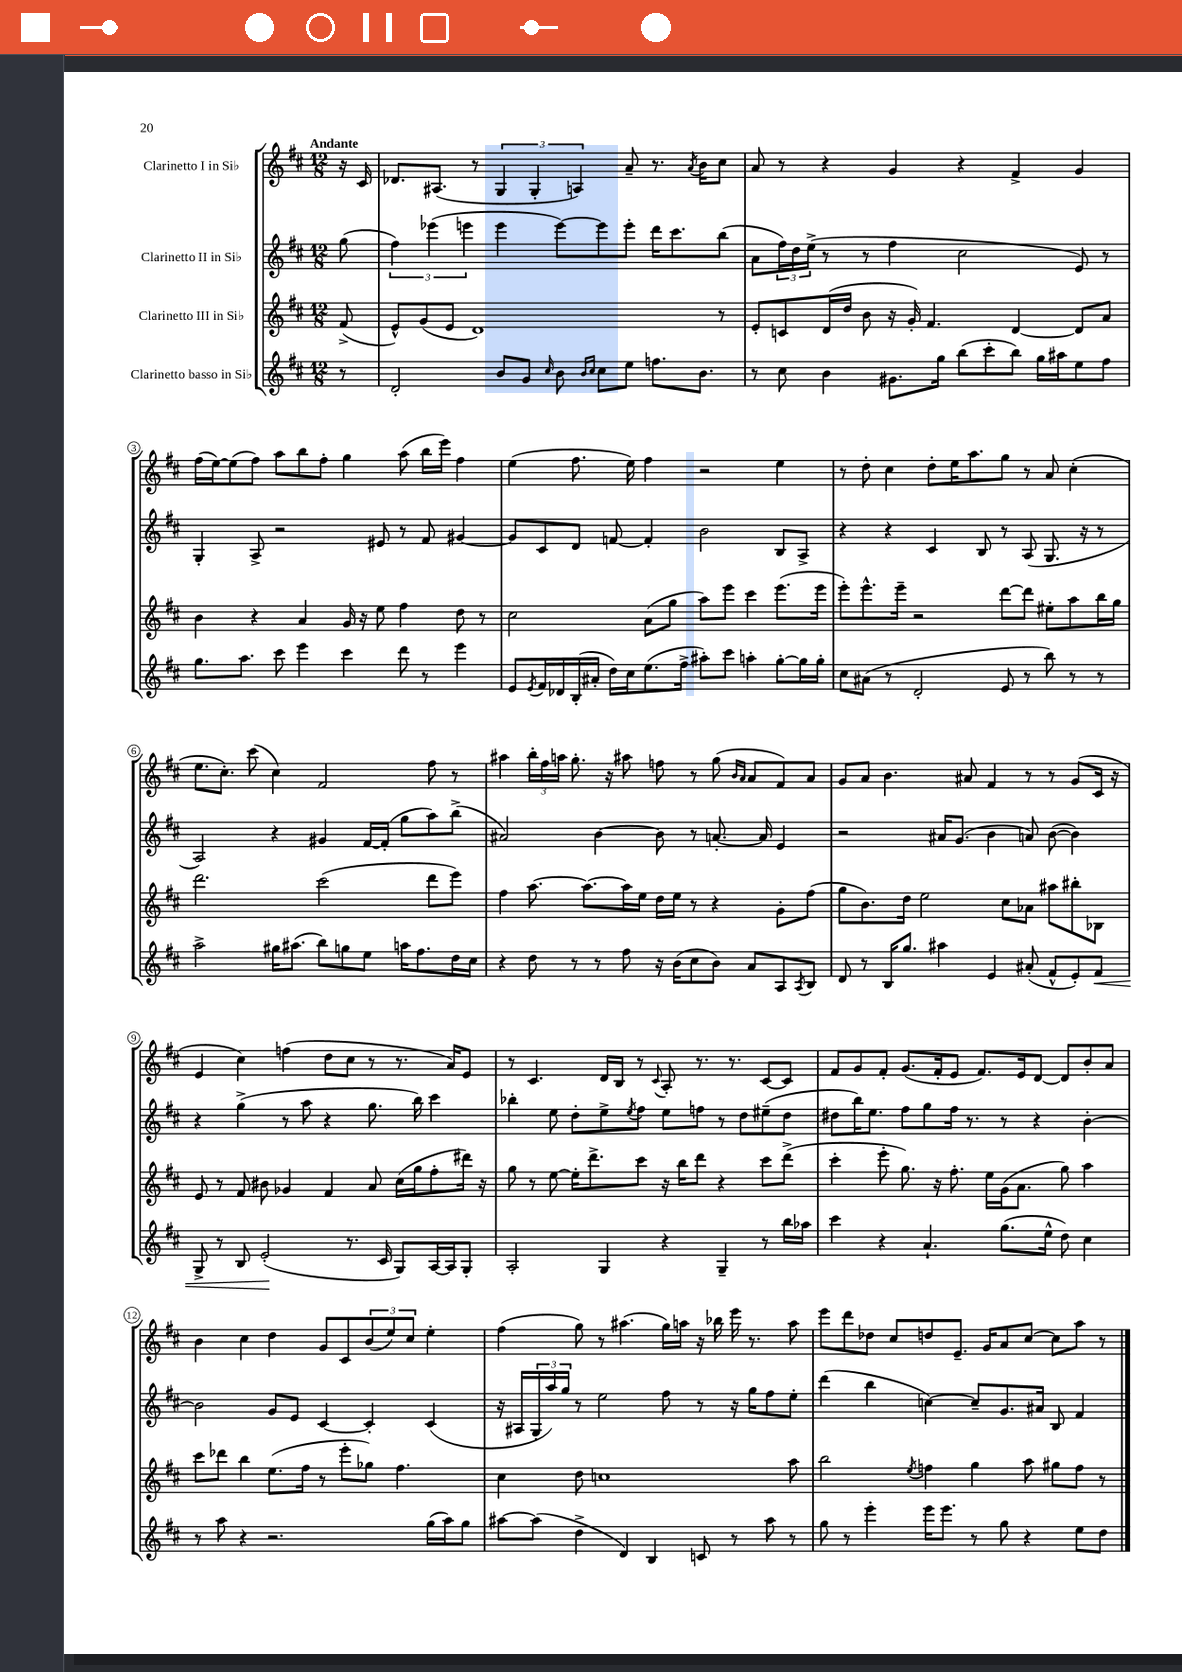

**kern	**dynam	**kern	**kern	**kern
*part4	*part4	*part3	*part2	*part1
*staff4	*staff4	*staff3	*staff2	*staff1
*I"Clarinetto basso in Si♭	*	*I"Clarinetto III in Si♭	*I"Clarinetto II in Si♭	*I"Clarinetto I in Si♭
*clefG2	*	*clefG2	*clefG2	*clefG2
*k[f#c#]	*	*k[f#c#]	*k[f#c#]	*k[f#c#]
*M12/8	*	*M12/8	*M12/8	*M12/8
=	=	=	=	=
!	!	!	!	!LO:TX:a:B:t=Andante
8r	.	(8f#^/	(8gg\	16r
.	.	.	.	16c#/
=1	=1	=1	=1	=1
2d'/	.	8e^^/L)	6ff#\)	8.d-X/L
.	.	(8g/	.	.
.	.	.	(6eee-X\	.
.	.	.	.	(8.A#X/J
.	.	8e/J	.	.
.	.	.	6eeen\	.
.	.	1d)	.	8r
8b/L	.	.	4eee\	6G/
8g/J	.	.	.	.
.	.	.	.	6G'/
16qqcc#/	.	.	.	.
8b\	.	.	[8eee\L)	.
.	.	.	.	6An/)
16qqb/LL	.	.	.	.
16qqcc#/JJ	.	.	.	.
8cc#\L	.	.	8eee\]	.
8ee\J	.	.	8eee'\J	8a~/
8.ffn\L	.	.	16ddd\KL	8.r
.	.	.	8.ccc#\	.
.	.	.	.	8qa/
8.b\J	.	.	.	16b\KL
.	.	8r	(8bb\J	8cc#\J
=2	=2	=2	=2	=2
8r	.	8e'/L	8a\L	8a/
8cc#\	.	8cn/	24ff#\L)	8r
.	.	.	24dd\	.
.	.	.	(24ee^\JJ	.
4b\	.	(16d/L	8r	4r
.	.	16dd/JJ	.	.
.	.	8b\	8r	.
8.g#X\L	.	16r	4ff#\	4g/
.	.	16g'/)	.	.
.	.	4.f#/	.	.
16gg\Jk	.	.	.	.
(8bb\L	.	.	2cc#\	4r
8ccc#'\	.	.	.	.
8bb\J)	.	[4d/	.	4f#^/
16gg\LL	.	.	.	.
16aa#X\J	.	.	.	.
8ee\	.	8d/L]	8e/)	4g/
8ff#\J	.	8a/J	8r	.
!!LO:LB:g=z
=3	=3	=3	=3	=3
8.gg\L	.	4b\	4G'/	(16ff#\LL
.	.	.	.	[16ee\J)
.	.	.	.	(8ee\]
8.aa\J	.	.	.	.
.	.	4r	8A^/	8ff#\J)
8ccc#\	.	.	2r	8aa\L
4eee\	.	4a/	.	8bb\
.	.	.	.	8ff#'\J
4ccc#\	.	16g/	.	4gg\
.	.	16r	.	.
.	.	8ee\	8e#X/	.
8ddd\	.	4ff#\	8r	(8aa\
8r	.	.	8f#/	16bb\LL
.	.	.	.	16eee\JJ)
4eee\	.	8dd\	[4g#X/	4ff#\
.	.	8r	.	.
=4	=4	=4	=4	=4
8e/L	.	2cc#\	8g#/L]	(4ee\
8qe/	.	.	.	.
16f#/L	.	.	8c#/	.
16d-X/	.	.	.	.
(16B'/	.	.	8d/J	8.ff#\
16a#X'/JJ	.	.	.	.
16dd\LL)	.	.	[8fn/	.
16cc#\J	.	.	.	16ee\)
(8.ee\	.	(8a\L	4f'/]	4ff#\
.	.	8gg\J	.	.
16ff#^\Jk	.	.	.	.
8aa#X'\L)	.	8aa\L)	2b\	2r
8ccc#\J	.	8eee\J	.	.
4aan'\	.	4ccc#\	.	.
[8gg'\L	.	(8.eee\L	8B/L	4ee\
16gg\L]	.	.	8A^/J	.
16gg'\JJ	.	16eee\Jk	.	.
=5	=5	=5	=5	=5
8cc#\L	.	8eee'\L)	4r	8r
(8a#X\J	.	8.eee^^\	.	8dd'\
8r	.	.	4r	4cc#\
.	.	16eee~\Jk	.	.
2d'/	.	2r	.	.
.	.	.	4c#/	8dd'\L
.	.	.	.	16ee\K
.	.	.	.	8.aa\
.	.	.	8B/	.
8e/	.	[8ddd\L	8r	8gg\J
8r	.	8ddd\J]	(8A/	8r
8bb\)	.	8ee#X'\L	8.G/	8a/
8r	.	8aa\	.	(4cc#'\
.	.	.	16r	.
8r	.	16bb\L	8r	.
.	.	16gg\JJ	.	.
!!LO:LB:g=z
=6	=6	=6	=6	=6
2aa^\	.	2.ddd\	2A/)	8.ee\L
.	.	.	.	8.cc#'\J)
.	.	.	.	(8ccc#\
16gg#X\KL	.	.	4r	4cc#\)
(8.aa#X\J	.	.	.	.
8bb\L)	.	(2ccc#\	4g#X/	2f#/
8ggn\	.	.	.	.
8ee\J	.	.	[16f#/LL	.
.	.	.	(16f#'/JJ]	.
16aan\KL	.	.	8gg\L	.
8.ff#\	.	.	.	.
.	.	8ddd\L	8aa\)	8ff#\
16dd\L	.	8eee\J)	(8bb^\J	8r
16cc#\JJ	.	.	.	.
=7	=7	=7	=7	=7
4r	.	4ff#\	2a#X/)	4aa#X\
8dd\	.	[8.aa\	.	24bb'\LL
.	.	.	.	24ff#\
.	.	.	.	24aan\JJ
8r	.	.	.	8.gg'\
.	.	8.aa\L_	.	.
8r	.	.	[4b\	.
.	.	.	.	16r
8ff#\	.	16aa\L]	.	8aa#X\
.	.	16ee\JJ	.	.
16r	.	16dd\LL	8b\]	8ffn\
(16b\KL	.	16ee\JJ	.	.
8cc#\	.	8r	8r	8r
8b\J)	.	4r	[8.an'/	(8gg\
.	.	.	.	16qqb/LL
.	.	.	.	16qqa/JJ
8a/L	.	.	.	8a/L
.	.	.	16a/]	.
8A/	.	8g'\L	4e/	8f#/)
8qA/	.	.	.	.
8B/J	.	(8ff#\J	.	8a/J
=8	=8	=8	=8	=8
8d/	.	8gg\L	2r	8g/L
8r	.	8.b\)	.	8a/J
16B/KL	.	.	.	4.b\
8.gg/J	.	16dd\Jk	.	.
.	.	2ee\	.	.
4aa#X\	.	.	16a#X/KL	.
.	.	.	(8.g/J	.
.	.	.	.	8a#X/
4e/	.	.	4b\	4f#/
.	.	8cc#\L	.	.
(8a#X'/	.	8a-X\J	8an/)	8r
8f#^^/L	.	8aa#X\L	([8b\	8r
8e'/)	.	8bb#X'\	4b\])	(8g/L
!	!LO:HP:b	!	!	!
8f#/J	<	8B-X\J	.	16c#/Jk
.	.	.	.	16r
!!LO:LB:g=z
=9	=9	=9	=9	=9
8G^/	.	8e/	4r	4e/
8r	.	8r	.	.
8B/	.	8f#/	(4gg^\	4cc#\)
(2e'/	.	8b#X\	.	.
.	.	4g-X/	8r	(4ffn\
.	.	.	8aa\	.
.	.	4f#/	4r	8dd\L
8.r	[	.	.	8cc#\J
.	.	8a/	8.gg\	8r
16c#/	.	.	.	.
8G/L)	.	(16cc#\LL	.	8.r
.	.	16gg\J	16bb\)	.
[16A/L	.	8ff#'\	4ccc#\	.
16A/J]	.	.	.	16a/KL)
8G'/J	.	16ddd#X\Jk)	.	8e/J
.	.	16r	.	.
=10	=10	=10	=10	=10
2A'/	.	8gg\	4bb-X'\	8r
.	.	8r	.	4.c#/
.	.	[8ee\	8ee\	.
.	.	16ee'\KL]	8dd'\L	.
.	.	8.ddd^\	.	.
4G/	.	.	8ee^\	16d/LL
.	.	.	.	16B/JJ
.	.	.	8qee/	.
.	.	8ccc#\J	8ff#\J	8r
.	.	.	.	8qqc#/
4r	.	16r	8ee\L	8A'/
.	.	16bb\KL	.	.
.	.	8ddd\J	8ffn\J	8.r
4G~/	.	4r	8r	.
.	.	.	.	8.r
.	.	.	8dd\L	.
8r	.	8ccc#\L	(8ee#X~\	[8c#/L
16bb\LL	.	(8ddd^\J	8dd\J	8c#/J]
16aa-X\JJ	.	.	.	.
=11	=11	=11	=11	=11
4ccc#\	.	4ccc#'\	8dd#X\L	8f#/L
.	.	.	16bb\K)	8g/
.	.	.	8.ee\J	.
4r	.	8eee'\	.	8f#'/J
.	.	8.gg\)	8ff#\L	(8.g/L
4.a`/	.	.	8gg\	.
.	.	16r	.	16f#'/k
.	.	8.ff#'\	16ff#\Jk	8e/J
.	.	.	8.r	.
.	.	.	.	8.f#/L)
.	.	16ee\LL	.	.
(8.gg\L	.	(16g\J	8r	.
.	.	8.a\J	.	16e/k
.	.	.	4r	[8d/J
16ee^^\Jk	.	.	.	.
8dd\)	.	8gg\)	.	8d/L]
4cc#\	.	4aa\	[4b'\	8b'/
.	.	.	.	8a/J
!!LO:LB:g=z
=12	=12	=12	=12	=12
8r	.	8ccc#\L	2b\]	4b\
8aa\	.	8ddd-X\J	.	.
4r	.	4bb\	.	4cc#\
2.r	.	(8.ee\L	8g/L	4dd\
.	.	.	8e/J	.
.	.	16ff#\Jk	.	.
.	.	8r	[4c#/	8g/L
.	.	8eee'\L	.	8c#/
.	.	8gg-X\J)	4c#'/]	(12b/
.	.	.	.	12ee/)
.	.	4.ff#\	.	.
.	.	.	.	12cc#/J
(16gg\LL	.	.	(4c#/	4ee'\
16aa\J)	.	.	.	.
8gg\J	.	.	.	.
=13	=13	=13	=13	=13
[8aa#X\L	.	4cc#\	16r	(4ff#\
.	.	.	16A#X/LL	.
(8aa#\J]	.	.	24G'/	.
.	.	.	24aa/)	.
.	.	.	24gg/JJ	.
4dd^\	.	8dd\	8r	8gg\)
.	.	1ccn	2ee\	8r
4d/)	.	.	.	(4.aa#X\
4B/	.	.	.	.
.	.	.	8ff#\	16gg\LL)
.	.	.	.	16aan\JJ
8cn/	.	.	8r	16r
.	.	.	.	16bb-X\
8r	.	.	16r	16eee\
.	.	.	16gg\KL	8.r
8aa#\	.	.	8ff#\	.
8r	.	8aa\	8ee'\J	8aa\
=14	=14	=14	=14	=14
8gg\	.	2bb\	(4ddd\	8eee\L
8r	.	.	.	8ddd\
4eee'\	.	.	4bb\	8dd-X\J
.	.	.	.	8cc#/L
.	.	8qee/	.	.
16eee\KL	.	4ffn\	[4ccn\)	8ddn/
8.eee\J	.	.	.	.
.	.	.	.	8.e~/J
8r	.	4gg\	8cc~/L]	.
.	.	.	.	16g/KL
8gg\	.	.	8.g/	8a/
4r	.	8aa\	.	[8cc#/J
.	.	.	16a#X/Jk	.
.	.	8gg#X\L	8B/	8cc#\L]
8ee\L	.	8ff\J	4f#/	8aa\J
8dd\J	.	8r	.	8r
==	==	==	==	==
*-	*-	*-	*-	*-
